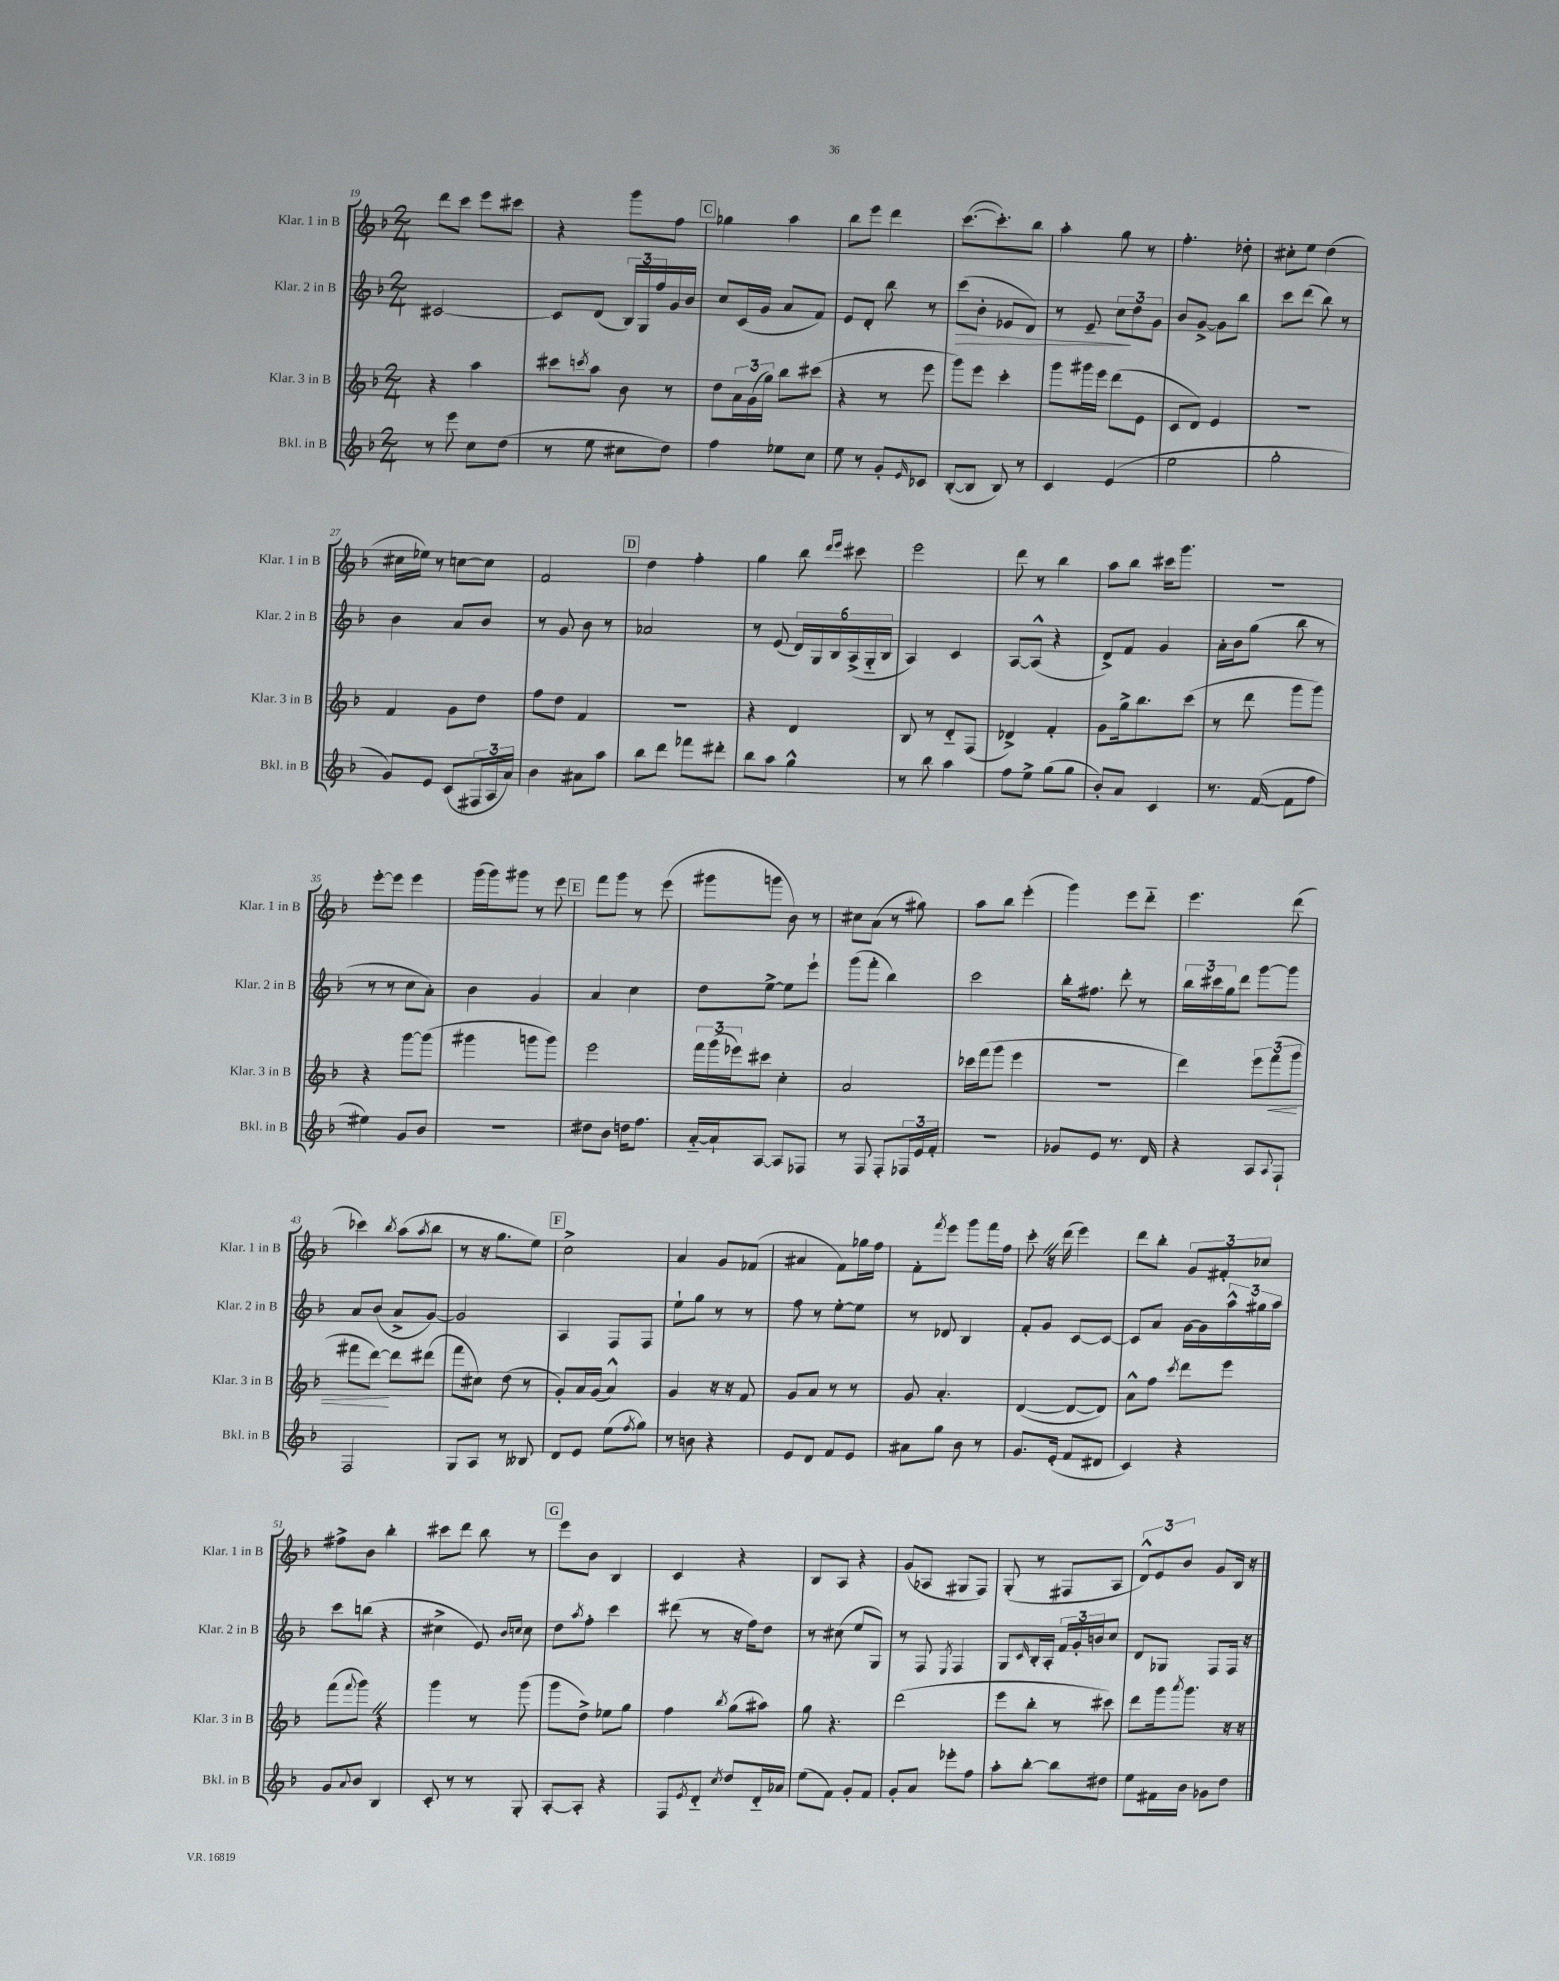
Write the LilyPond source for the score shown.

<<
\new StaffGroup <<
\new Staff = "s0" \with { instrumentName = "Klar. 1 in B" shortInstrumentName = "Klar. 1 in B" } {
    \clef treble \key f \major \numericTimeSignature \time 2/4
    d'''8 c'''8 e'''8 cis'''8 |
    r4 g'''8 f''8 |
    \mark \markup { \box "C" } ges''4 a''4 |
    bes''8 e'''8 d'''4 |
    c'''8.~( c'''8.-.) bes''8 |
    a''4-. g''8 r8 |
    f''4.-. des''8-. |
    cis''8-. e''8 d''4( |
    cis''16 ees''16) r8 c''8~ c''8 |
    f'2 |
    \mark \markup { \box "D" } d''4 f''4-. |
    g''4 bes''8 \grace { d'''16 e'''16 } cis'''8 |
    e'''2 |
    d'''8 r8 bes''4 |
    a''8 bes''8 cis'''16 g'''8. |
    r2 |
    e'''8~-. e'''8 e'''4 |
    g'''16( g'''16) gis'''8 r8 e'''8 |
    \mark \markup { \box "E" } f'''8 g'''8 r8 e'''8( |
    gis'''8 g'''8 bes'8) r8 |
    cis''8 a'8( r8 gis''8) |
    a''8 bes''8 e'''4-.( |
    g'''4) e'''8 d'''8-_ |
    e'''4. d'''8( |
    ces'''4) \acciaccatura { bes''8 } a''8( \acciaccatura { a''8 } bes''8 |
    r8 r16 g''8. e''8) |
    \mark \markup { \box "F" } c''2-> |
    a'4 g'8 fes'8( |
    ais'4 f'8) ges''16 f''16 |
    f'8-. \acciaccatura { f'''8 } e'''8 g'''8 f'''16 f''16 |
    c'''8-. \once \override BreathingSign.text = \markup { \musicglyph "scripts.caesura.straight" } \breathe r16 d'''16( e'''4) |
    d'''8 bes''8-. \tuplet 3/2 { g'8 fis'8-. ces''8 } |
    fis''8-> bes'8 bes''4-. |
    cis'''8 d'''8 bes''8 r8 |
    \mark \markup { \box "G" } e'''8 bes'8 bes4 |
    c'4 r4 |
    bes8 a8 r4 |
    g'8( aes8 gis8 f8) |
    g8-.( r8 fis8 a8 |
    \tuplet 3/2 { d'8-^) e'8 bes'8 } g'8 bes16 r16 \bar "|." |
}
\new Staff = "s1" \with { instrumentName = "Klar. 2 in B" shortInstrumentName = "Klar. 2 in B" } {
    \clef treble \key f \major \numericTimeSignature \time 2/4
    cis'2~ |
    cis'8 d'8( \tuplet 3/2 { bes16) g16 f''16 } g'16 bes'16 |
    \mark \markup { \box "C" } c''8 c'16( g'16 a'8 f'8) |
    e'8 d'8-. bes''8 r8 |
    c'''8\>( bes'8-. ees'8 d'8) |
    r8 e'8-- \tuplet 3/2 { c''8\! d''8 g'8 } |
    bes'8 g'8~-> g'8 bes''8 |
    c'''8 d'''8( bes''8) r8 |
    bes'4 a'8 bes'8 |
    r8 g'8 bes'8 r8 |
    \mark \markup { \box "D" } aes'2 |
    r8 e'8( \tuplet 6/4 { d'16) g16 bes16 a16->( g16-_ bes16 } |
    a4) c'4 |
    a8~ a8-^( r4 |
    d'8->) f'8 g'4 |
    a'16-. bes'16 g''8( bes''8 r8 |
    r8 r8 c''8 a'8-.) |
    bes'4 g'4 |
    \mark \markup { \box "E" } a'4 c''4 |
    d''8 e''8~-> e''8 e'''8-! |
    g'''8( f'''8-. bes''4) |
    c'''2 |
    bes''16-. fis''8. d'''8-. r8 |
    \tuplet 3/2 { bes''16 cis'''16 g''16 } d'''8 g'''8~ g'''8 |
    a'8 bes'8( a'8-> g'8~) |
    g'2 |
    \mark \markup { \box "F" } a4 f8 f8 |
    e''8-! g''8 r8 r8 |
    f''8 r8 e''8~-. e''8 |
    r8 des'8 bes4 |
    f'8-. g'8 c'8~ c'8~ |
    c'8 a'8 g'16~ g'16 \tuplet 3/2 { a''16-^ gis''16 a''16 } |
    c'''8 b''8( r4 |
    cis''4-> e'8) \grace { bes'16 c''16 } c''8 |
    \mark \markup { \box "G" } d''8 \acciaccatura { a''8 } f''8-. c'''4 |
    dis'''8( r8 r16 f''16) d''8 |
    r8 cis''8( e''8 g8) |
    r8 f8 \acciaccatura { e8 } f4 |
    g8 \grace { c'16 } bes16-. a16-. \tuplet 3/2 { f'16 g'16-. b'16 } c''8 |
    d'8 ges8 f8 f16 r16 \bar "|." |
}
\new Staff = "s2" \with { instrumentName = "Klar. 3 in B" shortInstrumentName = "Klar. 3 in B" } {
    \clef treble \key f \major \numericTimeSignature \time 2/4
    r4 a''4 |
    cis'''8 \acciaccatura { c'''8 } a''8 bes'8 r8 |
    \mark \markup { \box "C" } d''8 \tuplet 3/2 { a'16 g'16( g''16) } bes''8 cis'''8( |
    r4 r8 e'''8 |
    g'''8) e'''8 c'''4-. |
    g'''8 gis'''16 e'''16 d'''8( e'8 |
    c'8 d'8) e'4 |
    r2 |
    f'4 g'8 d''8 |
    f''8 d''8 f'4 |
    \mark \markup { \box "D" } R2 |
    r4 d'4 |
    bes8 r8 d'8-_ f8( |
    des'4->) f'4-. |
    g'8 g''16-> bes''8. c'''8( |
    r8 d'''8 g'''8 g'''8) |
    r4 g'''8~ g'''8( |
    gis'''4 g'''8 g'''8) |
    \mark \markup { \box "E" } e'''2 |
    \tuplet 3/2 { f'''16 g'''16( ees'''16) } cis'''8 c''4-. |
    a'2 |
    ces'''16 f'''16( g'''8 e'''4 |
    r2 |
    d'''4) \tuplet 3/2 { e'''8 f'''8\<( g'''8 } |
    fis'''8 d'''8~\!) d'''8 dis'''8( |
    f'''8 cis''8) d''8( r8 |
    \mark \markup { \box "F" } g'8-.) a'16 g'16( a'4-^) |
    g'4 r16 r16 f'8 |
    g'8 a'8 r8 r8 |
    g'8 a'4.-. |
    d'4~( d'8~ d'8) |
    a'8-^ f''8 \acciaccatura { c'''8 } d'''8 e'''8 |
    f'''8( \appoggiatura { f'''8 } g'''8) \once \override BreathingSign.text = \markup { \musicglyph "scripts.caesura.straight" } \breathe r4 |
    g'''4 r8 g'''8( |
    \mark \markup { \box "G" } g'''8 d''8->) ees''8 g''8 |
    f''4 \acciaccatura { bes''8 } g''8( ais''8) |
    g''8 r4. |
    d'''2( |
    e'''8 bes''8-. r8 cis'''8) |
    d'''8 g'''16 \acciaccatura { a'''8 } g'''8. r16 r16 \bar "|." |
}
\new Staff = "s3" \with { instrumentName = "Bkl. in B" shortInstrumentName = "Bkl. in B" } {
    \clef treble \key f \major \numericTimeSignature \time 2/4
    r8 e'''8 c''8 d''8( |
    r8 e''8 cis''8 d''8) |
    \mark \markup { \box "C" } f''4 ees''8 c''8 |
    e''8 r8 g'8-. \grace { e'16 } ces'8 |
    bes8~-.( bes8 bes8) r8 |
    c'4 e'4( |
    e''2 |
    g''2-. |
    g'8) e'8 c'8( \tuplet 3/2 { fis16 a16 a'16) } |
    bes'4 ais'8 a''8 |
    \mark \markup { \box "D" } bes''8 d'''8 fes'''8 dis'''8-. |
    bes''8 a''8 g''4-^ |
    r8 bes''8 a''4 |
    f''8 e''8-> g''8( g''8 |
    bes'8-.) a'8 c'4 |
    r8. f'16~( f'8 f''8 |
    eis''4) g'8 bes'8 |
    R2 |
    \mark \markup { \box "E" } dis''8 bes'8 d''16 f''8. |
    a'16~-_ a'16-! a8~ a8 fes8 |
    r8 f8 f8-. \tuplet 3/2 { fes16 e'16 f'16-. } |
    R2 |
    ges'8 e'8 r8. d'16 |
    r4 a8 \appoggiatura { a8 } f8-! |
    f2 |
    g8 a8 r8 beses8 |
    \mark \markup { \box "F" } d'8 e'8 e''8( \acciaccatura { f''8 } g''8) |
    r8 b'8 r4 |
    e'8 d'8 f'8 e'8 |
    ais'8 g''8 bes'8 r8 |
    g'8. e'16-.( f'8 dis'8 |
    c'4) r4 |
    g'8 \appoggiatura { a'8 } bes'8 bes4 |
    c'8-. r8 r8 g8-. |
    \mark \markup { \box "G" } a8~-. a8-. r4 |
    f8 \acciaccatura { e'8 } d'8-_ \acciaccatura { c''8 } d''8 d'16-_ aes'16 |
    e''8( f'8) g'8-. f'8 |
    g'8-. a'8 ees'''8-. f''8 |
    a''8-. bes''8~-. bes''8 dis''8 |
    e''8 fis'16 bes'16 ges'8 d''8 \bar "|." |
}
>>
>>
\layout { \context { \Score currentBarNumber = #19 } }
